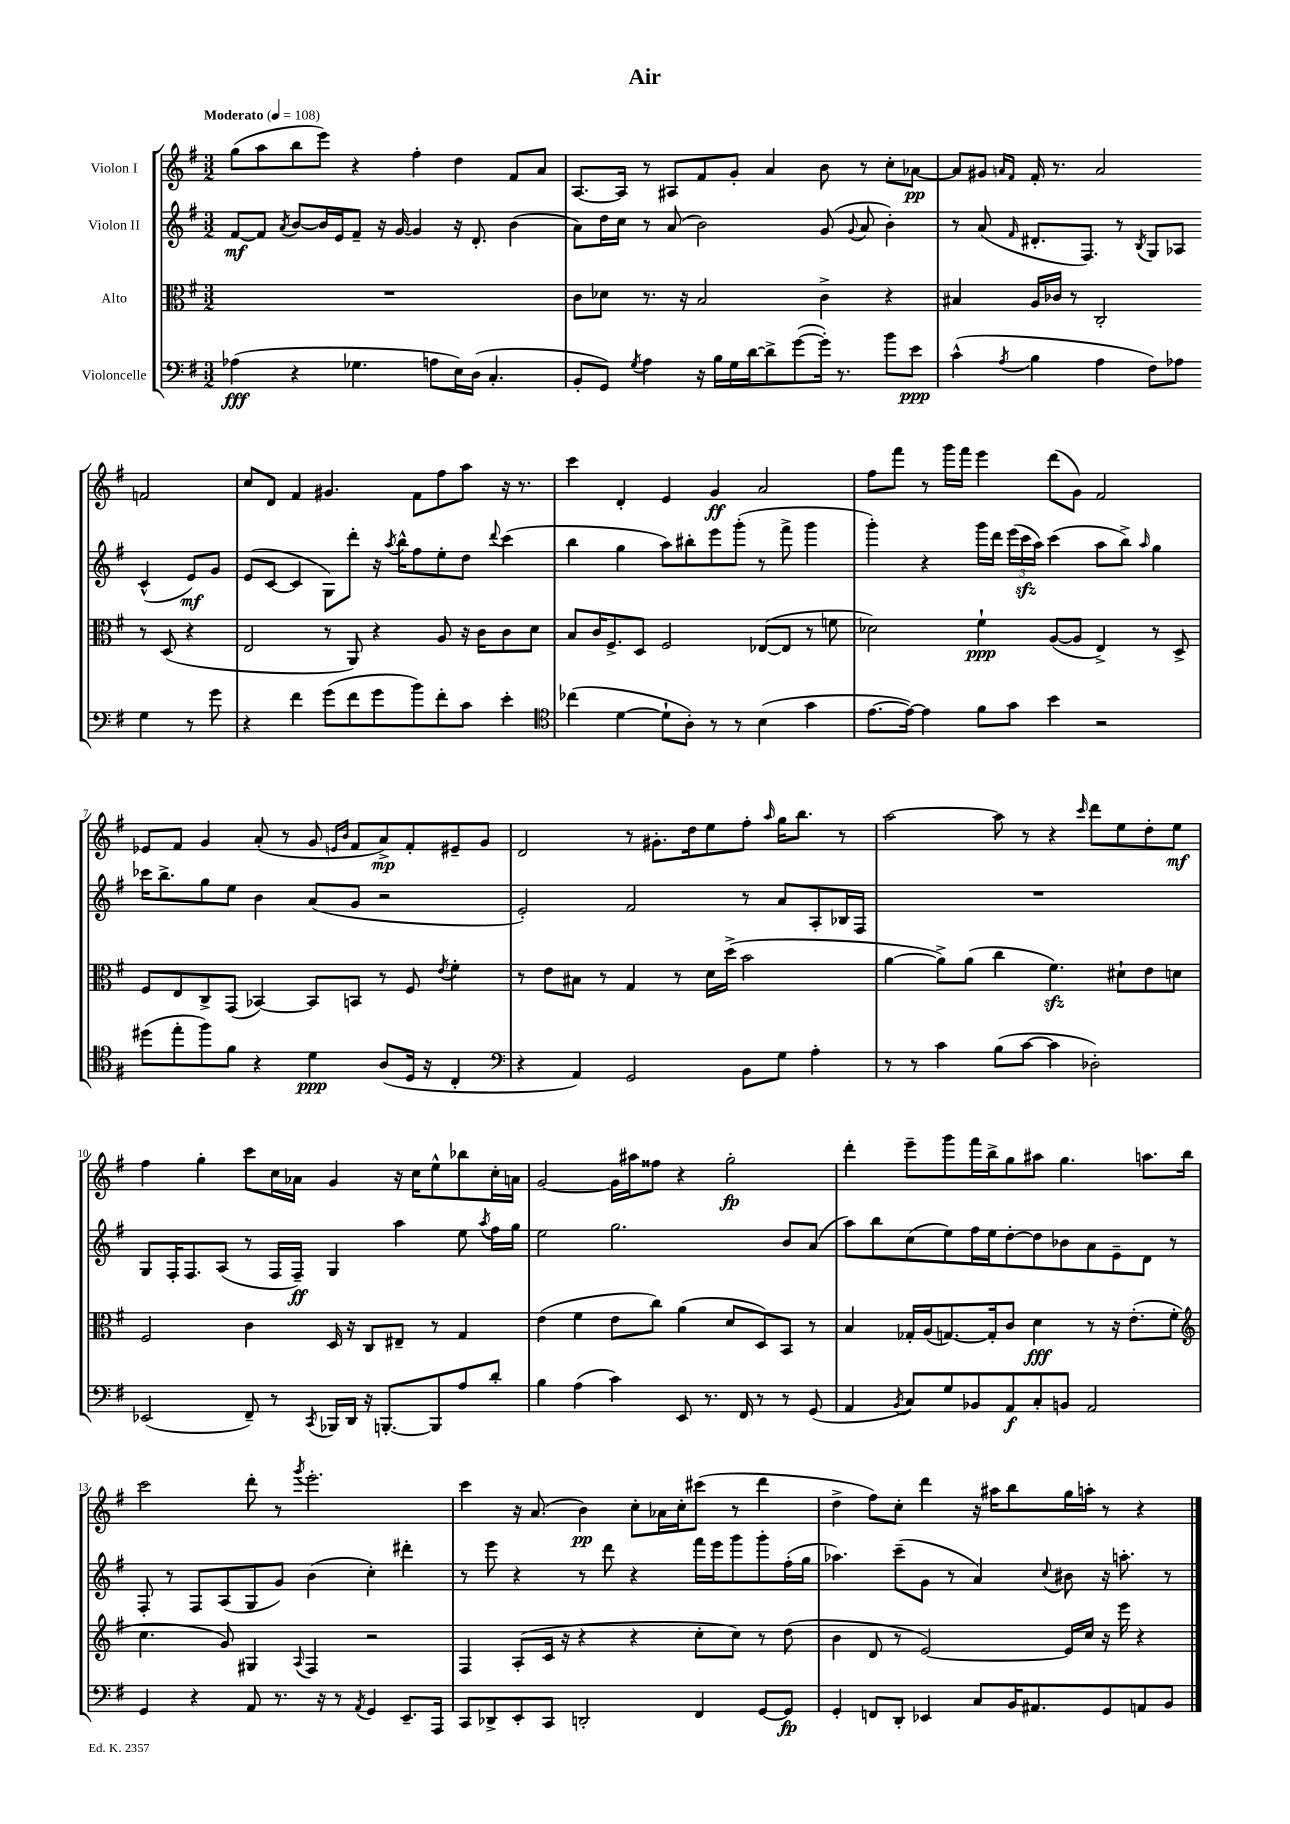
\header { title = "Air" }
<<
\new StaffGroup <<
\new Staff = "s0" \with { instrumentName = "Violon I" } {
    \clef treble \key g \major \numericTimeSignature \time 3/2 \tempo "Moderato" 4 = 108
    \autoBeamOff g''8[( a''8 b''8 e'''8]) r4 fis''4-. d''4 fis'8[ a'8] |
    a8.[~ a16] r8 ais8[ fis'8 g'8]-. a'4 b'8 r8 c''8[-. aes'8]~\pp |
    aes'8[ gis'8] \grace { a'16[ fis'16] } fis'16-. r8. a'2 f'2 |
    c''8[ d'8] fis'4 gis'4. fis'8[ fis''8 a''8] r16 r8. |
    c'''4 d'4-. e'4 g'4\ff a'2 |
    fis''8[ fis'''8] r8 g'''16[ fis'''16] e'''4 d'''8[( g'8]) fis'2 |
    ees'8[ fis'8] g'4 a'8-.( r8 g'8 \grace { e'16[ b'16] } fis'8[ a'8->\mp) fis'8-. eis'8-- g'8] |
    d'2 r8 gis'8.[-. d''16 e''8 fis''8]-. \grace { a''16 } g''16[ b''8.] r8 |
    a''2~ a''8 r8 r4 \grace { c'''16 } d'''8[ e''8 d''8-. e''8]\mf |
    fis''4 g''4-. c'''8[ c''16 aes'16] g'4 r16 c''16[ e''8-^ bes''8 c''16-. a'16] |
    g'2~ g'16[ ais''16 fisis''8] r4 g''2-.\fp |
    d'''4-. e'''8[-- g'''8 fis'''16 b''16-> g''8 ais''8] g''4. a''8.[ b''16] |
    c'''2 d'''8-. r8 \acciaccatura { g'''8 } e'''2.-. |
    c'''4 r16 a'8.( b'4\pp) c''8[-. aes'16 c''16-. cis'''8]( r8 d'''4 |
    d''4-> fis''8[) c''8]-. d'''4 r16 ais''16[ b''8 g''16 a''16]-. r8 r4 \bar "|." |
}
\new Staff = "s1" \with { instrumentName = "Violon II" } {
    \clef treble \key g \major \numericTimeSignature \time 3/2
    \autoBeamOff fis'8[~\mf fis'8] \acciaccatura { a'8 } b'8[~ b'16 e'16 fis'8]-- r16 g'16~ g'4 r16 d'8.-. b'4( |
    a'8[) d''16 c''16] r8 a'8( b'2) g'8( \appoggiatura { g'8 } a'8 b'4-.) |
    r8 a'8( \grace { fis'16 } dis'8.[-. fis8.]) r8 \acciaccatura { b8 } g8[ aes8] c'4-^( e'8[\mf) g'8] |
    e'8[( c'8]~ c'4 g8[) d'''8]-. r16 \acciaccatura { a''8 } b''16[-^ fis''8 e''8-. d''8] \appoggiatura { d'''8 } c'''4( |
    b''4 g''4 a''8[) bis''8-. e'''8 g'''8]-.( r8 fis'''8-> g'''4 |
    g'''4-.) r4 g'''16[ d'''16] \tuplet 3/2 { e'''16[( c'''16\sfz a''16]) } c'''4( a''8[ b''8]->) \grace { a''16 } g''4 |
    ces'''16[ b''8.-> g''8 e''8] b'4 a'8[( g'8] r2 |
    e'2-.) fis'2 r8 a'8[ a8-. bes16 fis16] |
    R1. |
    g8[ fis16-. fis8. a8]( r8 fis16[ fis16]--\ff) g4 a''4 e''8 \acciaccatura { a''8 } fis''16[ g''16] |
    e''2 g''2. b'8[ a'8]( |
    a''8[) b''8 c''8( e''8) fis''16 e''16 d''8~-. d''8 bes'8 a'8 e'8-- d'8] r8 |
    fis8-. r8 fis8[ a8( g8 g'8]) b'4( c''4-.) dis'''4-. |
    r8 e'''8 r4 r8 d'''8 r4 fis'''16[ e'''16 g'''8 g'''8-. fis''16-.( g''16] |
    aes''4.) c'''8[--( g'8] r8 a'4) \appoggiatura { c''8 } bis'8 r16 a''8.-. r8 \bar "|." |
}
\new Staff = "s2" \with { instrumentName = "Alto" } {
    \clef alto \key g \major \numericTimeSignature \time 3/2
    \autoBeamOff R1. |
    c'8[ des'8] r8. r16 b2 c'4-> r4 |
    bis4 a16[ ces'16] r8 c2-. r8 d8( r4 |
    e2 r8 a,8) r4 a8 r16 c'16[ c'8 d'8] |
    b8[ c'16 fis8.-> d8] fis2 ees8[~( ees8] r8 f'8 |
    des'2) fis'4-!\ppp a8[~( a8] e4->) r8 d8-> |
    fis8[ e8 c8-> g,8]( bes,4~) bes,8[ b,8] r8 fis8 \acciaccatura { e'8 } fis'4-. |
    r8 e'8[ bis8] r8 g4 r8 d'16[ d''16]->( b'2 |
    a'4~ a'8[->) a'8]( c''4 fis'4.\sfz) dis'8[-! e'8 d'8] |
    fis2 c'4 d16 r16 c8[ eis8]-- r8 g4 |
    e'4( fis'4 e'8[ c''8]) a'4( d'8[ d8) b,8] r8 |
    b4 ges16[-. a16( g8.~) g16-. c'8] d'4\fff r8 r16 e'8.[-.( fis'8]-. |
    \clef treble c''4. g'8) gis4 \appoggiatura { a8 } fis4 r2 |
    fis4 a8[-.( c'16] r16 r4 r4 c''8[-. c''8]) r8 d''8( |
    b'4 d'8 r8 e'2~) e'16[ c''16] r16 e'''16 r4 \bar "|." |
}
\new Staff = "s3" \with { instrumentName = "Violoncelle" } {
    \clef bass \key g \major \numericTimeSignature \time 3/2
    \autoBeamOff aes4\fff( r4 ges4. a8[ e16) d16]( c4.-. |
    b,8[-. g,8]) \acciaccatura { g8 } a4 r16 b16[ g16 d'16~ d'8-> g'8~( g'16]-.) r8. b'8[ e'8]\ppp |
    c'4-^( \acciaccatura { a8 } b4 a4 fis8[) aes8] g4 r8 g'8 |
    r4 fis'4 g'8[( fis'8 g'8 b'8) fis'8-. c'8] e'4-. |
    \clef tenor ces''4( d'4~ d'8[-! a8]-.) r8 r8 b4( g'4 |
    e'8.[~ e'16]~) e'4 fis'8[ g'8] b'4 r2 |
    dis''8[( e''8-. fis''8) fis'8] r4 d'4\ppp a8[( d16] r16 c4-. |
    \clef bass r4 a,4) g,2 b,8[ g8] a4-. |
    r8 r8 c'4 b8[( c'8]~ c'4 des2-.) |
    ees,2( fis,8--) r8 \acciaccatura { c,8 } bes,,16[ d,16] r16 b,,8.[~-. b,,8 a8 d'8]-. |
    b4 a4( c'4) e,8 r8. fis,16 r8 r8 g,8( |
    a,4 \acciaccatura { b,8 } c8[) g8 bes,8 a,8\f c8-. b,8] a,2 |
    g,4 r4 a,8 r8. r16 r8 \acciaccatura { a,8 } g,4 e,8.[-- a,,16] |
    c,8[ des,8-> e,8-. c,8] d,2-. fis,4 g,8[~ g,8]\fp |
    g,4-. f,8[ d,8]-. ees,4 c8[ b,16 ais,8. g,8 a,8 b,8] \bar "|." |
}
>>
>>
